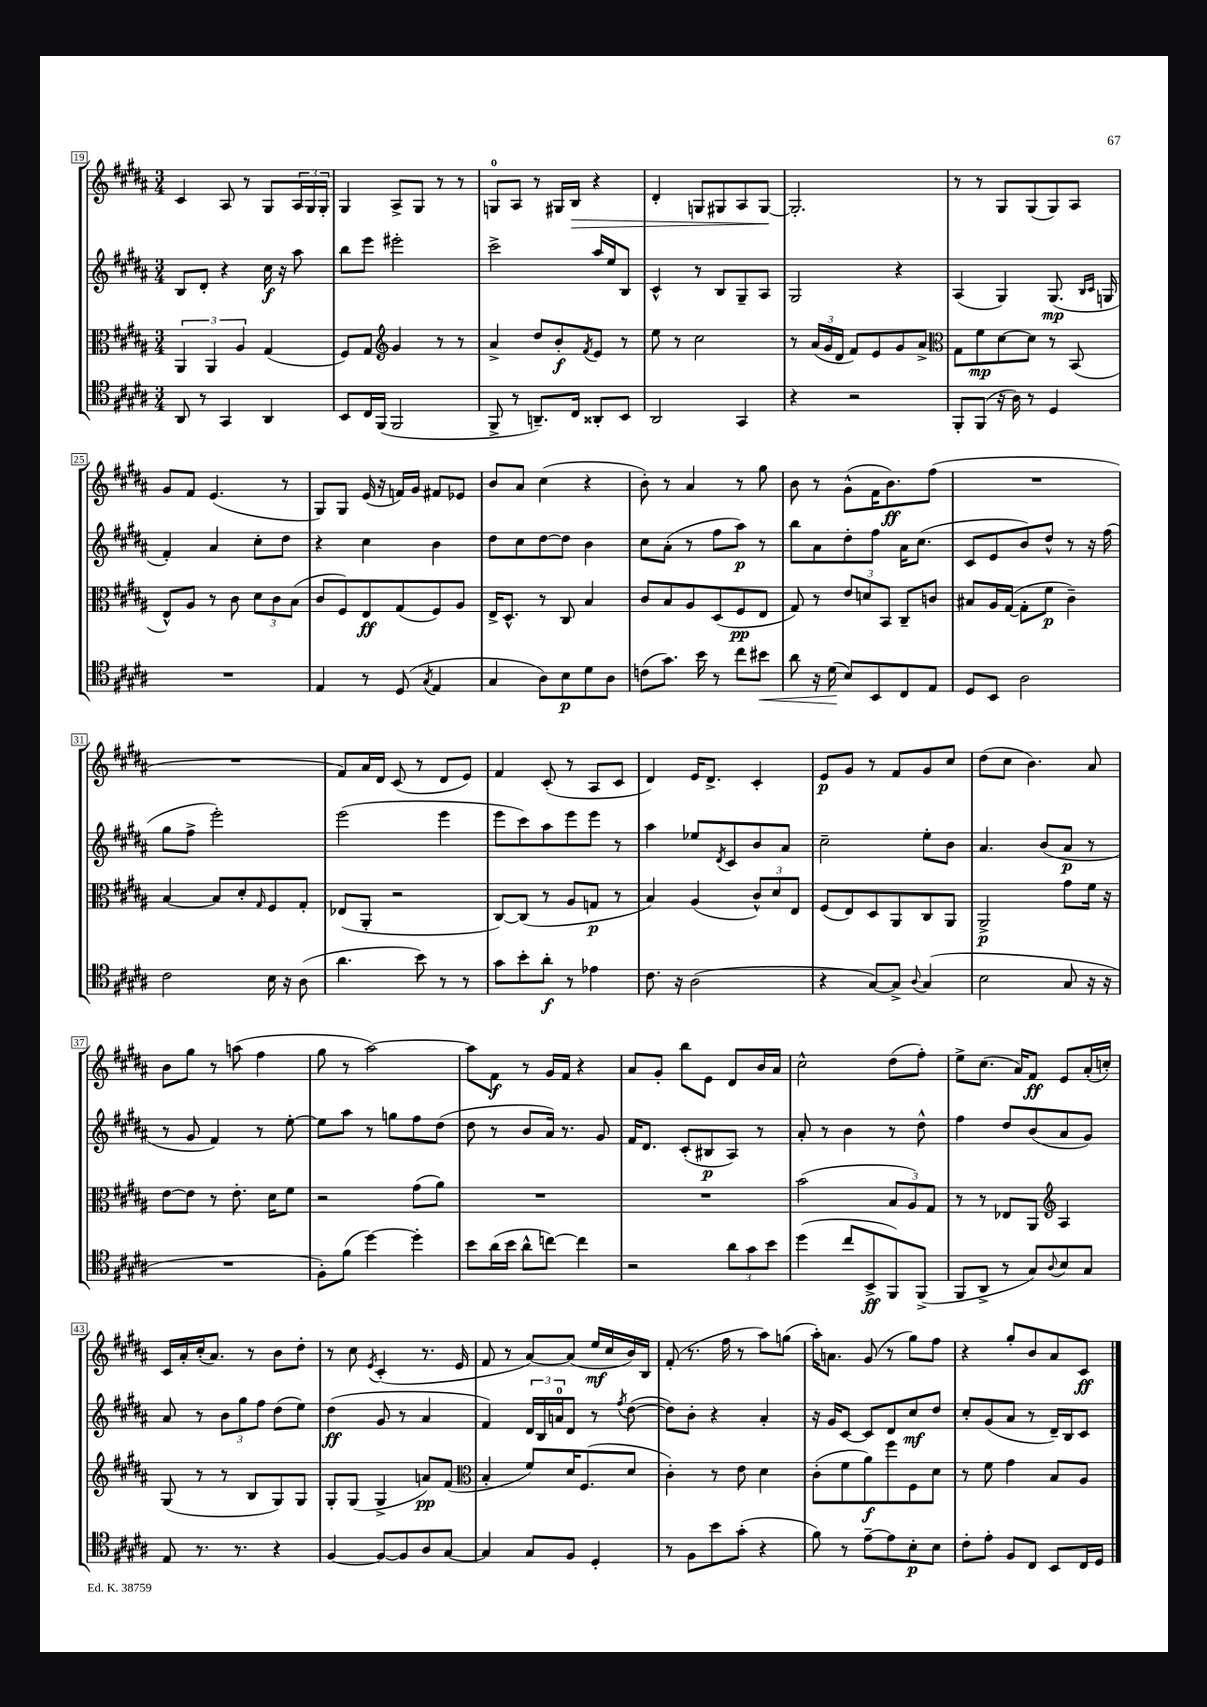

**kern	**dynam	**kern	**dynam	**kern	**dynam	**kern	**dynam
*part4	*part4	*part3	*part3	*part2	*part2	*part1	*part1
*staff4	*staff4	*staff3	*staff3	*staff2	*staff2	*staff1	*staff1
*clefC4	*	*clefC3	*	*clefG2	*	*clefG2	*
*k[f#c#g#d#a#]	*	*k[f#c#g#d#a#]	*	*k[f#c#g#d#a#]	*	*k[f#c#g#d#a#]	*
*M3/4	*	*M3/4	*	*M3/4	*	*M3/4	*
=19	=19	=19	=19	=19	=19	=19	=19
8AA#/	.	6AA#/	.	8B/L	.	4c#/	.
8r	.	.	.	8d#'/J	.	.	.
.	.	6AA#/	.	.	.	.	.
4GG#/	.	.	.	4r	.	8A#/	.
.	.	6A#/	.	.	.	.	.
.	.	.	.	.	.	8r	.
4AA#/	.	(4G#/	.	16cc#\	f	8G#/L	.
.	.	.	.	16r	.	.	.
.	.	.	.	8aa#\	.	24A#/L	.
.	.	.	.	.	.	24G#/	.
.	.	.	.	.	.	24G#'/JJ	.
=20	=20	=20	=20	=20	=20	=20	=20
8BB/L	.	8F#/L)	.	8bb\L	.	4G#/	.
16C#/L	.	8G#/J	.	8eee\J	.	.	.
(16FF#/JJ	.	.	.	.	.	.	.
*	*	*clefG2	*	*	*	*	*
2FF#/	.	4g#/	.	2eee#X'\	.	8A#^/L	.
.	.	.	.	.	.	8G#/J	.
.	.	8r	.	.	.	8r	.
.	.	8r	.	.	.	8r	.
=21	=21	=21	=21	=21	=21	=21	=21
8FF#^/	.	4a#^/	.	2ccc#^\	.	8Gn/L	.
8r	.	.	.	.	.	8A#/J	.
8.AAn~/L)	.	8dd#/L	.	.	.	8r	.
.	.	8b'/	f	.	.	16G#X/LL	.
!	!	!	!	!	!	!	!LO:HP:b
16C#/Jk	.	.	.	.	.	16B/JJ	>
.	.	8qf#/	.	.	.	.	.
8AA##X'/L	.	8e/J	.	16aa#/LL	.	4r	.
.	.	.	.	16ee/J	.	.	.
8BB/J	.	8r	.	8B/J	.	.	.
=22	=22	=22	=22	=22	=22	=22	=22
2AA#/	.	8ee\	.	4c#^^/	.	4d#'/	.
.	.	8r	.	.	.	.	.
.	.	2cc#\	.	8r	.	8Gn/L	.
.	.	.	.	8B/L	.	8G#X/	.
4GG#/	.	.	.	8G#~/	.	8A#/	.
.	.	.	.	8A#/J	.	[8G#/J	.
.	.	.	.	.	.	.	]
=23	=23	=23	=23	=23	=23	=23	=23
4r	.	8r	.	2G#/	.	2.G#'/]	.
.	.	(24a#/LL	.	.	.	.	.
.	.	24g#/	.	.	.	.	.
.	.	24d#/JJ	.	.	.	.	.
2r	.	8f#/L)	.	.	.	.	.
.	.	8e/	.	.	.	.	.
.	.	8g#/	.	4r	.	.	.
.	.	8a#^/J	.	.	.	.	.
=24	=24	=24	=24	=24	=24	=24	=24
*	*	*clefC3	*	*	*	*	*
8FF#'/L	.	8G#\L	.	(4A#/	.	8r	.
(8FF#/J	.	8f#\	mp	.	.	8r	.
16r	.	[8d#\	.	4G#/)	.	8G#/L	.
16A#\)	.	.	.	.	.	.	.
8r	.	8d#\J]	.	.	.	(8G#/	.
4D#/	.	8r	.	(8.G#/	mp	8G#/)	.
.	.	(8BB/	.	.	.	8A#/J	.
.	.	.	.	16qqB/LL	.	.	.
.	.	.	.	16qqc#/JJ	.	.	.
.	.	.	.	16Gn/	.	.	.
!!LO:LB:g=z
=25	=25	=25	=25	=25	=25	=25	=25
2.r	.	8E^^/L)	.	4f#'/)	.	8g#/L	.
.	.	8A#/J	.	.	.	8f#/J	.
.	.	8r	.	4a#/	.	(4.e/	.
.	.	8c#\	.	.	.	.	.
.	.	12d#\L	.	8cc#'\L	.	.	.
.	.	12c#\	.	.	.	.	.
.	.	.	.	8dd#\J	.	8r	.
.	.	(12B\J	.	.	.	.	.
=26	=26	=26	=26	=26	=26	=26	=26
4E/	.	8c#/L	.	4r	.	8G#/L)	.
.	.	8F#/)	.	.	.	8G#/J	.
8r	.	8E/	ff	4cc#\	.	(16e/	.
.	.	.	.	.	.	16r	.
(8D#/	.	(8G#/	.	.	.	16fn/LL)	.
.	.	.	.	.	.	16g#/JJ	.
8qG#/	.	.	.	.	.	.	.
4E/	.	8F#/)	.	4b\	.	8f#X/L	.
.	.	8A#/J	.	.	.	8e-X/J	.
=27	=27	=27	=27	=27	=27	=27	=27
4G#/	.	16E^/KL	.	8dd#\L	.	8b/L	.
.	.	8.D#^^/J	.	.	.	.	.
.	.	.	.	8cc#\	.	8a#/J	.
8A#\L)	.	8r	.	[8dd#\	.	(4cc#\	.
8B\	p	8C#/	.	8dd#\J]	.	.	.
8d#\	.	4B/	.	4b\	.	4r	.
8A#\J	.	.	.	.	.	.	.
=28	=28	=28	=28	=28	=28	=28	=28
(8cn\L	.	8c#/L	.	8cc#\L	.	8b'\)	.
8.g#\J)	.	8B/	.	(8a#'\J	.	8r	.
.	.	8A#/	.	8r	.	4a#/	.
16b\	.	.	.	.	.	.	.
8r	.	(8D#/	.	8ff#\L	.	.	.
8cc#\L	.	8F#/	pp	8aa#\J)	p	8r	.
!	!LO:HP:b	!	!	!	!	!	!
8b#X\J	<	8E/J	.	8r	.	8gg#\	.
=29	=29	=29	=29	=29	=29	=29	=29
8a#\	.	8G#/)	.	8bb\L	.	8b\	.
16r	.	8r	.	8a#\	.	8r	.
(16d#\	.	.	.	.	.	.	.
8B/L)	[	12e/L	.	8dd#'\	.	(8g#^^\L	.
.	.	12dn/	.	.	.	.	.
8BB/	.	.	.	8ff#\J	.	16f#\K	.
.	.	12BB/J	.	.	.	.	.
.	.	.	.	.	.	8.b\)	ff
8C#/	.	8C#~/L	.	16a#\KL	.	.	.
.	.	.	.	(8.cc#\J	.	.	.
8E/J	.	8cn/J	.	.	.	(8ff#\J	.
=30	=30	=30	=30	=30	=30	=30	=30
8D#/L	.	8B#X/L	.	8c#/L	.	2.r	.
8BB/J	.	16A#/L	.	8e/	.	.	.
.	.	([16G#/JJ	.	.	.	.	.
2A#\	.	8G#'\L]	.	8b/)	.	.	.
.	.	8f#\J	p	8dd#^^/J	.	.	.
.	.	4c#~\)	.	8r	.	.	.
.	.	.	.	16r	.	.	.
.	.	.	.	(16ff#\	.	.	.
!!LO:LB:g=z
=31	=31	=31	=31	=31	=31	=31	=31
2c#\	.	[4B/	.	8gg#\L	.	2.r	.
.	.	.	.	8ff#^\J	.	.	.
.	.	8B/L]	.	2eee'\)	.	.	.
.	.	8d#'/	.	.	.	.	.
.	.	16qqG#/	.	.	.	.	.
16B\	.	8F#/	.	.	.	.	.
16r	.	.	.	.	.	.	.
(8A#\	.	8G#'/J	.	.	.	.	.
=32	=32	=32	=32	=32	=32	=32	=32
4.a#\	.	(8E-X/L	.	(2eee\	.	8f#/L)	.
.	.	8AA#'/J	.	.	.	16a#/L	.
.	.	.	.	.	.	16d#/JJ	.
.	.	2r	.	.	.	(8c#/	.
8b\)	.	.	.	.	.	8r	.
8r	.	.	.	4eee\	.	8d#/L	.
8r	.	.	.	.	.	8e/J)	.
=33	=33	=33	=33	=33	=33	=33	=33
8g#\L	.	[8C#/L)	.	8eee\L	.	4f#/	.
8b'\	.	(8C#/J]	.	8ccc#\)	.	.	.
8a#'\J	f	8r	.	8aa#\	.	(8c#'/	.
8r	.	8A#/L	.	8eee\	.	8r	.
4e-X\	.	8Gn/J	p	8eee\J	.	8A#/L	.
.	.	8r	.	8r	.	8c#/J	.
=34	=34	=34	=34	=34	=34	=34	=34
8.c#\	.	4B/)	.	4aa#\	.	4d#/)	.
16r	.	.	.	.	.	.	.
(2A#\	.	(4A#/	.	8ee-X/L	.	16e/KL	.
.	.	.	.	.	.	8.d#^/J	.
.	.	.	.	8qd#/	.	.	.
.	.	.	.	8c#/	.	.	.
.	.	12c#^^/L)	.	8b/	.	4c#'/	.
.	.	12d#/	.	.	.	.	.
.	.	.	.	8a#/J	.	.	.
.	.	12E/J	.	.	.	.	.
=35	=35	=35	=35	=35	=35	=35	=35
4r	.	(8F#/L	.	2cc#~\	.	8e/L	p
.	.	8E/)	.	.	.	8g#/J	.
[8G#/L)	.	8D#/	.	.	.	8r	.
8G#^/J]	.	8AA#/	.	.	.	8f#/L	.
8qqA#/	.	.	.	.	.	.	.
(4G#/	.	8C#/	.	8ee'\L	.	8g#/	.
.	.	8AA#/J	.	8b\J	.	8cc#/J	.
=36	=36	=36	=36	=36	=36	=36	=36
2B\	.	2AA#^/	p	4.a#/	.	(8dd#\L	.
.	.	.	.	.	.	8cc#\J	.
.	.	.	.	.	.	4.b\)	.
.	.	.	.	(8b/L	.	.	.
8G#/	.	8g#\L	.	8a#/J	p	.	.
16r	.	16f#\Jk	.	8r	.	8a#/	.
16r	.	16r	.	.	.	.	.
!!LO:LB:g=z
=37	=37	=37	=37	=37	=37	=37	=37
2.r	.	[8e\L	.	8r	.	8b\L	.
.	.	8e\J]	.	8g#/	.	8gg#\J	.
.	.	8r	.	4f#/)	.	8r	.
.	.	8.e'\	.	.	.	(8aan\	.
.	.	.	.	8r	.	4ff#\	.
.	.	16d#\KL	.	.	.	.	.
.	.	8f#\J	.	[8ee'\	.	.	.
=38	=38	=38	=38	=38	=38	=38	=38
8F#'\L)	.	2r	.	8ee\L]	.	8gg#\	.
(8f#\J	.	.	.	8aa#\J	.	8r	.
[4dd#\)	.	.	.	8r	.	[2aa#\)	.
.	.	.	.	8ggn\L	.	.	.
4dd#'\]	.	(8g#\L	.	8ff#\	.	.	.
.	.	8a#\J)	.	(8dd#\J	.	.	.
=39	=39	=39	=39	=39	=39	=39	=39
8b\L	.	2.r	.	8dd#\	.	8aa#\L]	.
(16a#\L	.	.	.	8r	.	8f#\J	f
16b\JJ	.	.	.	.	.	.	.
8a#^^\L	.	.	.	8b/L	.	8r	.
[8ccn\J)	.	.	.	16a#/Jk)	.	16g#/LL	.
.	.	.	.	8.r	.	16f#/JJ	.
4cc\]	.	.	.	.	.	4r	.
.	.	.	.	8g#/	.	.	.
=40	=40	=40	=40	=40	=40	=40	=40
2r	.	2.r	.	16f#/KL	.	8a#/L	.
.	.	.	.	8.d#/J	.	.	.
.	.	.	.	.	.	8g#'/J	.
.	.	.	.	(8c#'/L	.	8bb\L	.
.	.	.	.	8B#X/	p	8e\J	.
12a#\L	.	.	.	8A#/J)	.	8d#/L	.
12g#\	.	.	.	.	.	.	.
.	.	.	.	8r	.	16b/L	.
12b\J	.	.	.	.	.	.	.
.	.	.	.	.	.	16a#/JJ	.
=41	=41	=41	=41	=41	=41	=41	=41
(4dd#\	.	(2b\	.	8a#'/	.	2cc#^^\	.
.	.	.	.	8r	.	.	.
8cc#/L	.	.	.	4b\	.	.	.
8BB^/	ff	.	.	.	.	.	.
8FF#/)	.	12B/L	.	8r	.	(8dd#\L	.
.	.	12A#/)	.	.	.	.	.
(8FF#^/J	.	.	.	8dd#^^\	.	8ff#'\J)	.
.	.	12G#/J	.	.	.	.	.
=42	=42	=42	=42	=42	=42	=42	=42
8FF#/L	.	8r	.	4ff#\	.	8ee^\L	.
8AA#^/J	.	8r	.	.	.	(8.cc#\J	.
8r	.	8E-X/L	.	8dd#/L	.	.	.
.	.	.	.	.	.	16a#/KL)	.
8G#/L)	.	8AA#/J	.	(8b/	.	8f#/J	ff
8qqA#/	.	.	.	.	.	.	.
*	*	*clefG2	*	*	*	*	*
8B/	.	4A#/	.	8a#/	.	8e/L	.
8G#/J	.	.	.	8g#/J)	.	(16a#'/L	.
.	.	.	.	.	.	16ccn'/JJ)	.
!!LO:LB:g=z
=43	=43	=43	=43	=43	=43	=43	=43
8E/	.	(8G#/	.	8a#/	.	16c#/LL	.
.	.	.	.	.	.	16a#'/	.
8.r	.	8r	.	8r	.	(16cc#'/J	.
.	.	.	.	.	.	8.a#/J)	.
.	.	8r	.	12b\L	.	.	.
8.r	.	.	.	.	.	.	.
.	.	.	.	12gg#\	.	.	.
.	.	8B/L	.	.	.	8r	.
.	.	.	.	12ff#\J	.	.	.
4r	.	8G#/)	.	(8dd#\L	.	8b\L	.
.	.	8G#/J	.	8ee\J)	.	8dd#'\J	.
=44	=44	=44	=44	=44	=44	=44	=44
[4F#/	.	8G#'/L	.	(4dd#\	ff	8r	.
.	.	(8G#/J	.	.	.	8cc#\	.
.	.	.	.	.	.	8qe/	.
8F#/L_	.	4G#^/	.	8g#/	.	(4c#'/	.
8F#/]	.	.	.	8r	.	.	.
8A#/	.	8an/L)	pp	4a#/	.	8.r	.
[8G#/J	.	(8f#/J	.	.	.	.	.
.	.	.	.	.	.	16e/	.
=45	=45	=45	=45	=45	=45	=45	=45
*	*	*clefC3	*	*	*	*	*
4G#/]	.	4B'/	.	4f#/)	.	8f#/	.
.	.	.	.	.	.	8r	.
8G#/L	.	8f#/L)	.	24d#/LL	.	[8a#/L)	.
.	.	.	.	24B/	.	.	.
.	.	.	.	24an/J	.	.	.
8F#/J	.	16d#/K	.	8d#/J	.	(8a#/J]	.
.	.	(8.F#/	.	.	.	.	.
4D#'/	.	.	.	8r	.	16ee/LL	mf
.	.	.	.	.	.	16cc#/	.
.	.	.	.	8qff#/	.	.	.
.	.	8d#/J	.	([8dd#\	.	16b/)	.
.	.	.	.	.	.	16B/JJ	.
=46	=46	=46	=46	=46	=46	=46	=46
8r	.	4c#'\)	.	8dd#\L])	.	(8f#'/	.
8F#\L	.	.	.	8b'\J	.	8.r	.
8b\	.	8r	.	4r	.	.	.
.	.	.	.	.	.	16ff#\	.
(8g#'\J	.	8e\	.	.	.	8r	.
4r	.	4d#\	.	4a#'/	.	8aa#\L)	.
.	.	.	.	.	.	(8ggn\J	.
=47	=47	=47	=47	=47	=47	=47	=47
8f#\)	.	(8c#'\L	.	16r	.	16aa#'\KL)	.
.	.	.	.	16g#/KL	.	8.an\J	.
8r	.	8f#\	.	[8c#/J	.	.	.
[8e~\L	.	8a#\)	f	8c#/L]	.	(8g#/	.
8e\]	.	8ff#\	.	8d#/	.	8r	.
8B'\	p	8F#\	.	8cc#/	mf	8gg#\L)	.
8B\J	.	8d#\J	.	8dd#/J	.	8ff#\J	.
=48	=48	=48	=48	=48	=48	=48	=48
8c#'\L	.	8r	.	8cc#'/L	.	4r	.
8e'\J	.	8f#\	.	(8g#/	.	.	.
8F#/L	.	4g#\	.	8a#/J	.	8gg#'/L	.
8C#/J	.	.	.	8r	.	8b/	.
8BB/L	.	8B/L	.	16d#~/LL)	.	8a#/	.
.	.	.	.	16B/J	.	.	.
16C#/L	.	8A#/J	.	8c#/J	.	8c#/J	ff
16D#/JJ	.	.	.	.	.	.	.
==	==	==	==	==	==	==	==
*-	*-	*-	*-	*-	*-	*-	*-
